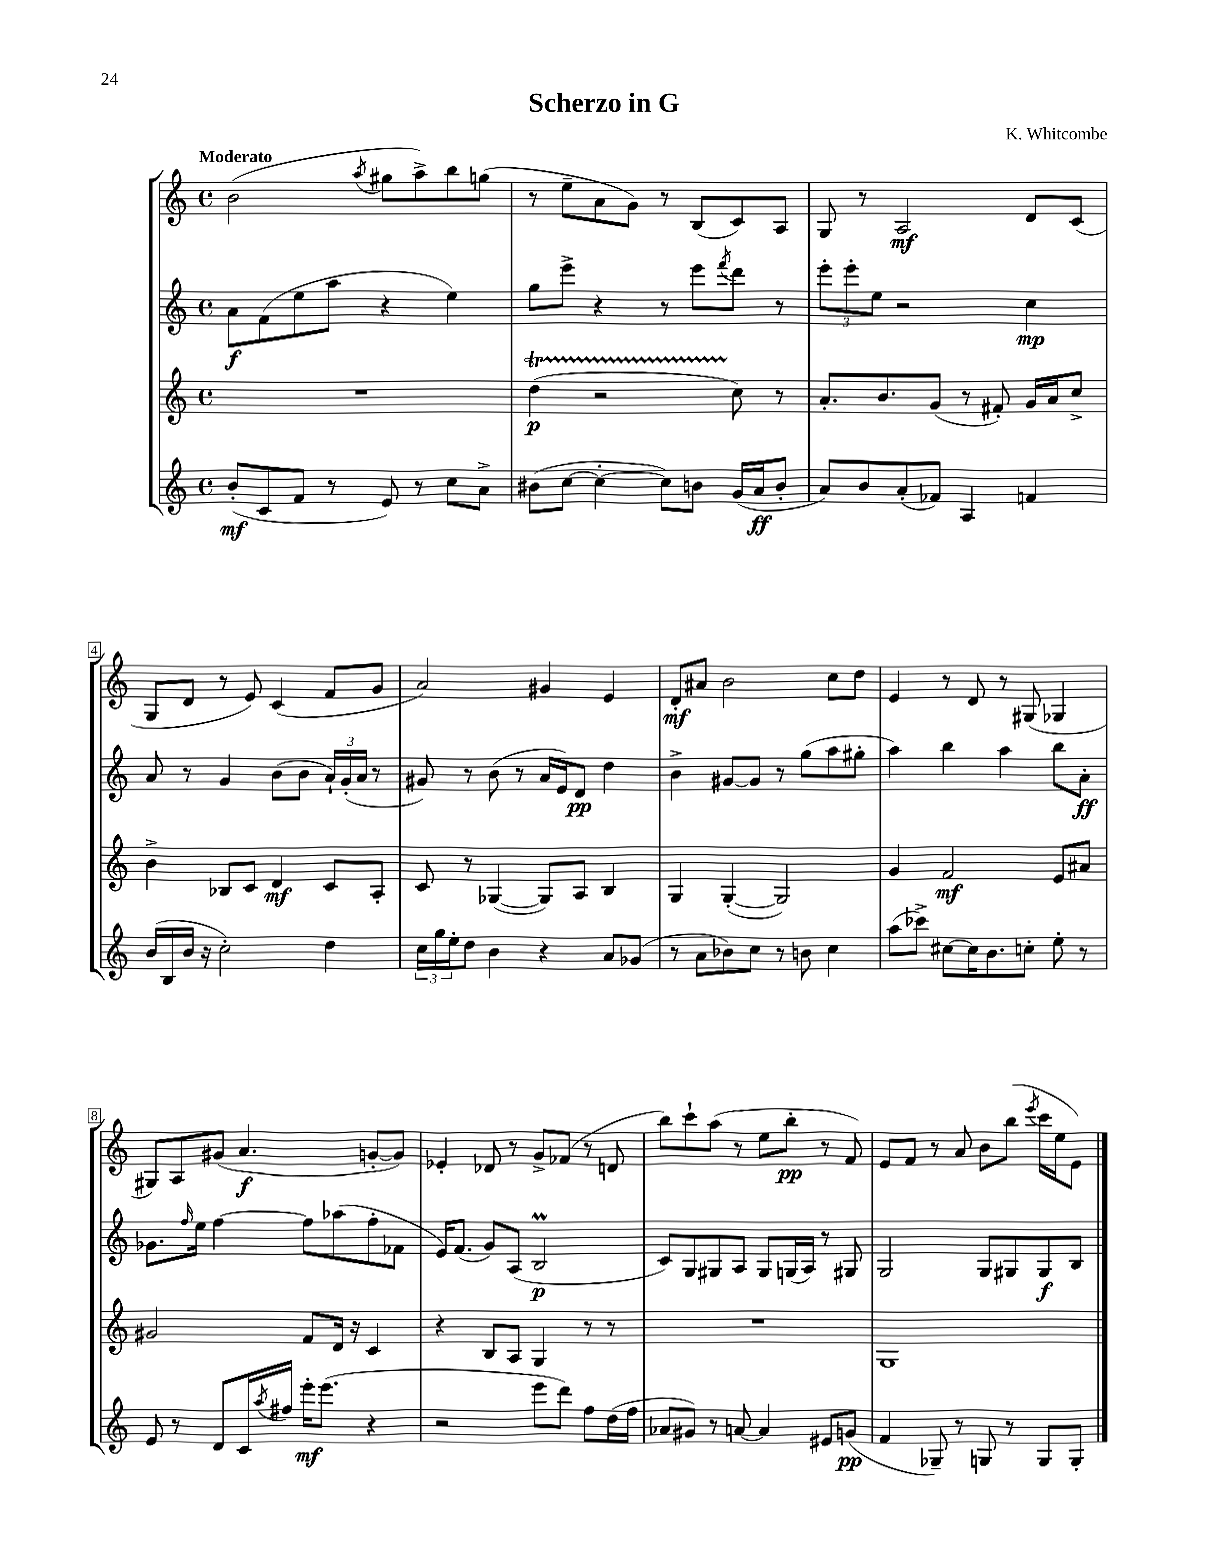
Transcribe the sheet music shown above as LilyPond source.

\header { title = "Scherzo in G" composer = "K. Whitcombe" }
<<
\new StaffGroup <<
\new Staff = "s0" {
    \clef treble \key c \major \defaultTimeSignature \time 4/4 \tempo "Moderato"
    b'2( \acciaccatura { a''8 } gis''8 a''8->) b''8 g''8( |
    r8 e''8-- a'8 g'8) r8 b8( c'8) a8 |
    g8 r8 a2\mf d'8 c'8( |
    g8 d'8 r8 e'8) c'4( f'8 g'8 |
    a'2) gis'4 e'4 |
    d'8-.\mf ais'8 b'2 c''8 d''8 |
    e'4 r8 d'8 r8 gis8( ges4 |
    gis8) a8 gis'8( a'4.\f g'8~-. g'8) |
    ees'4-. des'8 r8 g'8-> fes'8( r8 d'8 |
    b''8) c'''8-! a''8( r8 e''8 b''8-.\pp r8 f'8) |
    e'8 f'8 r8 a'8 b'8 b''8( \acciaccatura { e'''8 } c'''16 e''16 e'8) \bar "|." |
}
\new Staff = "s1" {
    \clef treble \key c \major \defaultTimeSignature \time 4/4
    a'8\f f'8( e''8 a''8 r4 e''4) |
    g''8 e'''8-> r4 r8 e'''8 \acciaccatura { f'''8 } d'''8 r8 |
    \tuplet 3/2 { e'''8-. e'''8-. e''8 } r2 c''4\mp |
    a'8 r8 g'4 b'8( b'8 \tuplet 3/2 { a'16-!) g'16-.( a'16 } r8 |
    gis'8) r8 b'8( r8 a'16 e'16) d'8\pp d''4 |
    b'4-> gis'8~ gis'8 r8 g''8( a''8 gis''8-. |
    a''4) b''4 a''4 b''8 a'8-.\ff |
    ges'8. \grace { f''16 } e''16 f''4~ f''8 aes''8( f''8-. fes'8 |
    e'16) f'8.( g'8) a8( b2\prall\p |
    c'8) g8 gis8 a8 gis8 g16( a16) r8 gis8 |
    g2 g8 gis8 gis8\f b8 \bar "|." |
}
\new Staff = "s2" {
    \clef treble \key c \major \defaultTimeSignature \time 4/4
    R1 |
    d''4\startTrillSpan\p( r2 c''8\stopTrillSpan) r8 |
    a'8.-. b'8. g'8( r8 fis'8-.) g'16 a'16 c''8-> |
    b'4-> bes8 c'8 d'4\mf c'8 a8-. |
    c'8 r8 ges4~( ges8) a8 b4 |
    g4 g4~-.( g2) |
    g'4 f'2\mf e'8 ais'8 |
    gis'2 f'8 d'16 r16 c'4 |
    r4 b8 a8 g4 r8 r8 |
    R1 |
    g1 \bar "|." |
}
\new Staff = "s3" {
    \clef treble \key c \major \defaultTimeSignature \time 4/4
    b'8-.\mf( c'8 f'8 r8 e'8) r8 c''8 a'8-> |
    bis'8( c''8~ c''4~-. c''8) b'8 g'16( a'16\ff b'8-. |
    a'8) b'8 a'8-.( fes'8) a4 f'4 |
    b'16( b16 b'16 r16 c''2-.) d''4 |
    \tuplet 3/2 { c''16 g''16 e''16-. } d''8 b'4 r4 a'8 ges'8( |
    r8 a'8 bes'8) c''8 r8 b'8 c''4 |
    a''8( ces'''8->) cis''8~ cis''16 b'8. c''8-. e''8-. r8 |
    e'8 r8 d'8 c'16 \acciaccatura { a''8 } fis''16 e'''16-.\mf e'''8.( r4 |
    r2 e'''8 d'''8) f''8 d''16( f''16 |
    aes'8 gis'8) r8 a'8~ a'4 eis'8 g'8\pp( |
    f'4 ges8--) r8 g8 r8 g8 g8-. \bar "|." |
}
>>
>>
\layout { \context { \Score \override BarNumber.stencil = #(make-stencil-boxer 0.1 0.3 ly:text-interface::print) } }
